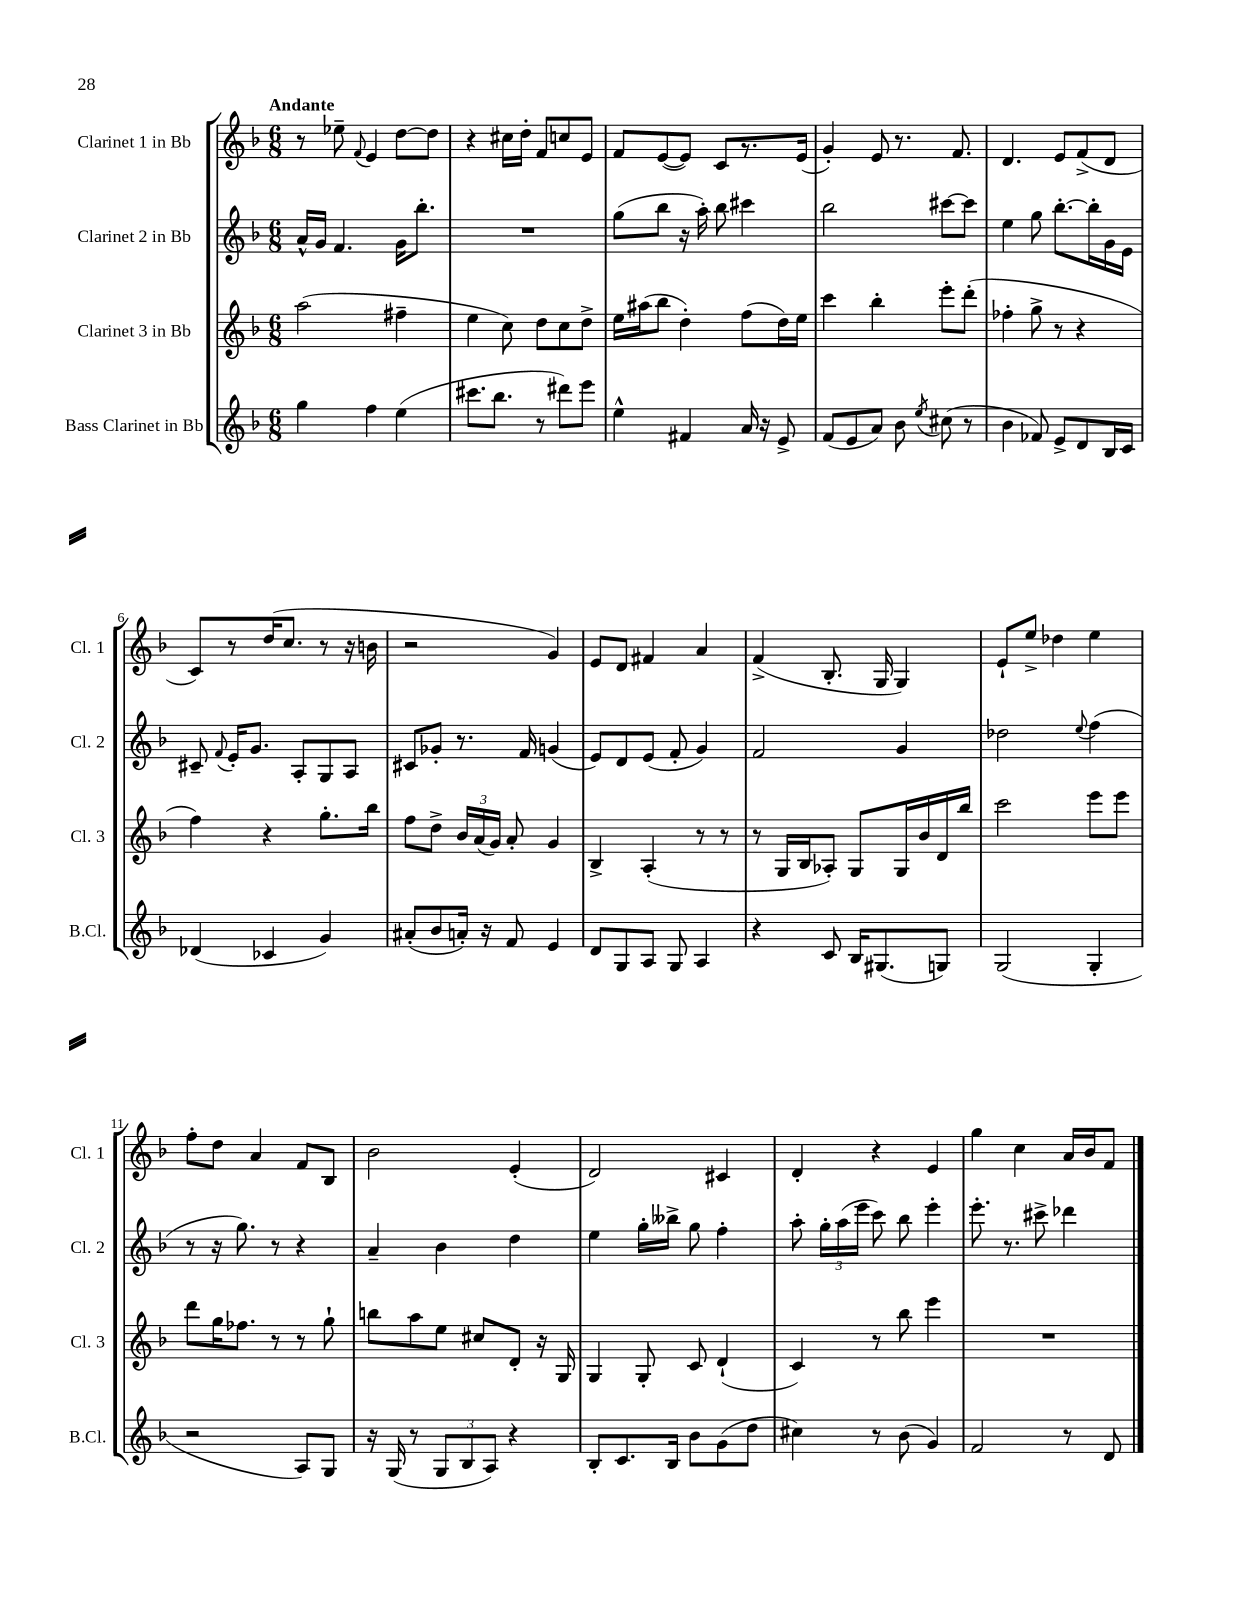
<<
\new StaffGroup <<
\new Staff = "s0" \with { instrumentName = "Clarinet 1 in Bb" shortInstrumentName = "Cl. 1" } {
    \clef treble \key f \major \numericTimeSignature \time 6/8 \tempo "Andante"
    \autoBeamOff r8 ees''8-- \appoggiatura { f'8 } e'4 d''8[~ d''8] |
    r4 cis''16[ d''16]-. f'8[ c''8 e'8] |
    f'8[ e'8~( e'8]) c'8[ r8. e'16]( |
    g'4-.) e'8 r8. f'8. |
    d'4. e'8[ f'8->( d'8] |
    c'8[) r8 d''16( c''8.] r8 r16 b'16 |
    r2 g'4) |
    e'8[ d'8] fis'4 a'4 |
    f'4->( bes8.-. g16 g4) |
    e'8[-! e''8]-> des''4 e''4 |
    f''8[-. d''8] a'4 f'8[ bes8] |
    bes'2 e'4-.( |
    d'2) cis'4 |
    d'4-. r4 e'4 |
    g''4 c''4 a'16[ bes'16 f'8] \bar "|." |
}
\new Staff = "s1" \with { instrumentName = "Clarinet 2 in Bb" shortInstrumentName = "Cl. 2" } {
    \clef treble \key f \major \numericTimeSignature \time 6/8
    \autoBeamOff a'16[-^ g'16] f'4. g'16[ bes''8.]-. |
    R2. |
    g''8[( bes''8] r16 a''16-.) bes''8 cis'''4 |
    bes''2 cis'''8[~ cis'''8] |
    e''4 g''8 bes''8.[~-. bes''16-. g'16 e'16] |
    cis'8-- \appoggiatura { f'8 } e'16[-. g'8.] a8[-. g8 a8] |
    cis'8[ ges'8]-. r8. f'16 g'4( |
    e'8[) d'8 e'8]( f'8-. g'4) |
    f'2 g'4 |
    des''2 \appoggiatura { e''8 } f''4( |
    r8 r16 g''8.) r8 r4 |
    a'4-- bes'4 d''4 |
    e''4 g''16[-. beses''16]-> g''8 f''4-. |
    a''8-. \tuplet 3/2 { g''16[-. a''16( e'''16] } c'''8) bes''8 e'''4-. |
    e'''8.-. r8. cis'''8-> des'''4 \bar "|." |
}
\new Staff = "s2" \with { instrumentName = "Clarinet 3 in Bb" shortInstrumentName = "Cl. 3" } {
    \clef treble \key f \major \numericTimeSignature \time 6/8
    \autoBeamOff a''2( fis''4-- |
    e''4 c''8) d''8[ c''8 d''8]-> |
    e''16[ ais''16( bes''8] d''4-.) f''8[( d''16) e''16] |
    c'''4 bes''4-. e'''8[-. d'''8]-.( |
    fes''4-. g''8-> r8 r4 |
    f''4) r4 g''8.[-. bes''16] |
    f''8[ d''8]-> \tuplet 3/2 { bes'16[ a'16( g'16]) } a'8-. g'4 |
    bes4-> a4-.( r8 r8 |
    r8 g16[ bes16 aes8]-.) g8[ g16 bes'16 d'16 bes''16] |
    c'''2 e'''8[ e'''8] |
    d'''8[ g''16 fes''8.] r8 r8 g''8-! |
    b''8[ a''8 e''8] cis''8[ d'8]-. r16 g16 |
    g4 g8-. c'8 d'4-!( |
    c'4) r8 bes''8 e'''4 |
    R2. \bar "|." |
}
\new Staff = "s3" \with { instrumentName = "Bass Clarinet in Bb" shortInstrumentName = "B.Cl." } {
    \clef treble \key f \major \numericTimeSignature \time 6/8
    \autoBeamOff g''4 f''4 e''4( |
    cis'''8.[ bes''8.] r8 dis'''8[) e'''8] |
    e''4-^ fis'4 a'16 r16 e'8-> |
    f'8[( e'8 a'8]) bes'8 \acciaccatura { e''8 } cis''8( r8 |
    bes'4 fes'8) e'8[-> d'8 bes16 c'16] |
    des'4( ces'4 g'4) |
    ais'8[-.( bes'8 a'16]-.) r16 f'8 e'4 |
    d'8[ g8 a8] g8 a4 |
    r4 c'8 bes16[ gis8.( g8]) |
    g2( g4-. |
    r2 a8[) g8] |
    r16 g16( r8 \tuplet 3/2 { g8[ bes8 a8]) } r4 |
    bes8[-. c'8. bes16] bes'8[ g'8( d''8] |
    cis''4) r8 bes'8( g'4) |
    f'2 r8 d'8 \bar "|." |
}
>>
>>
